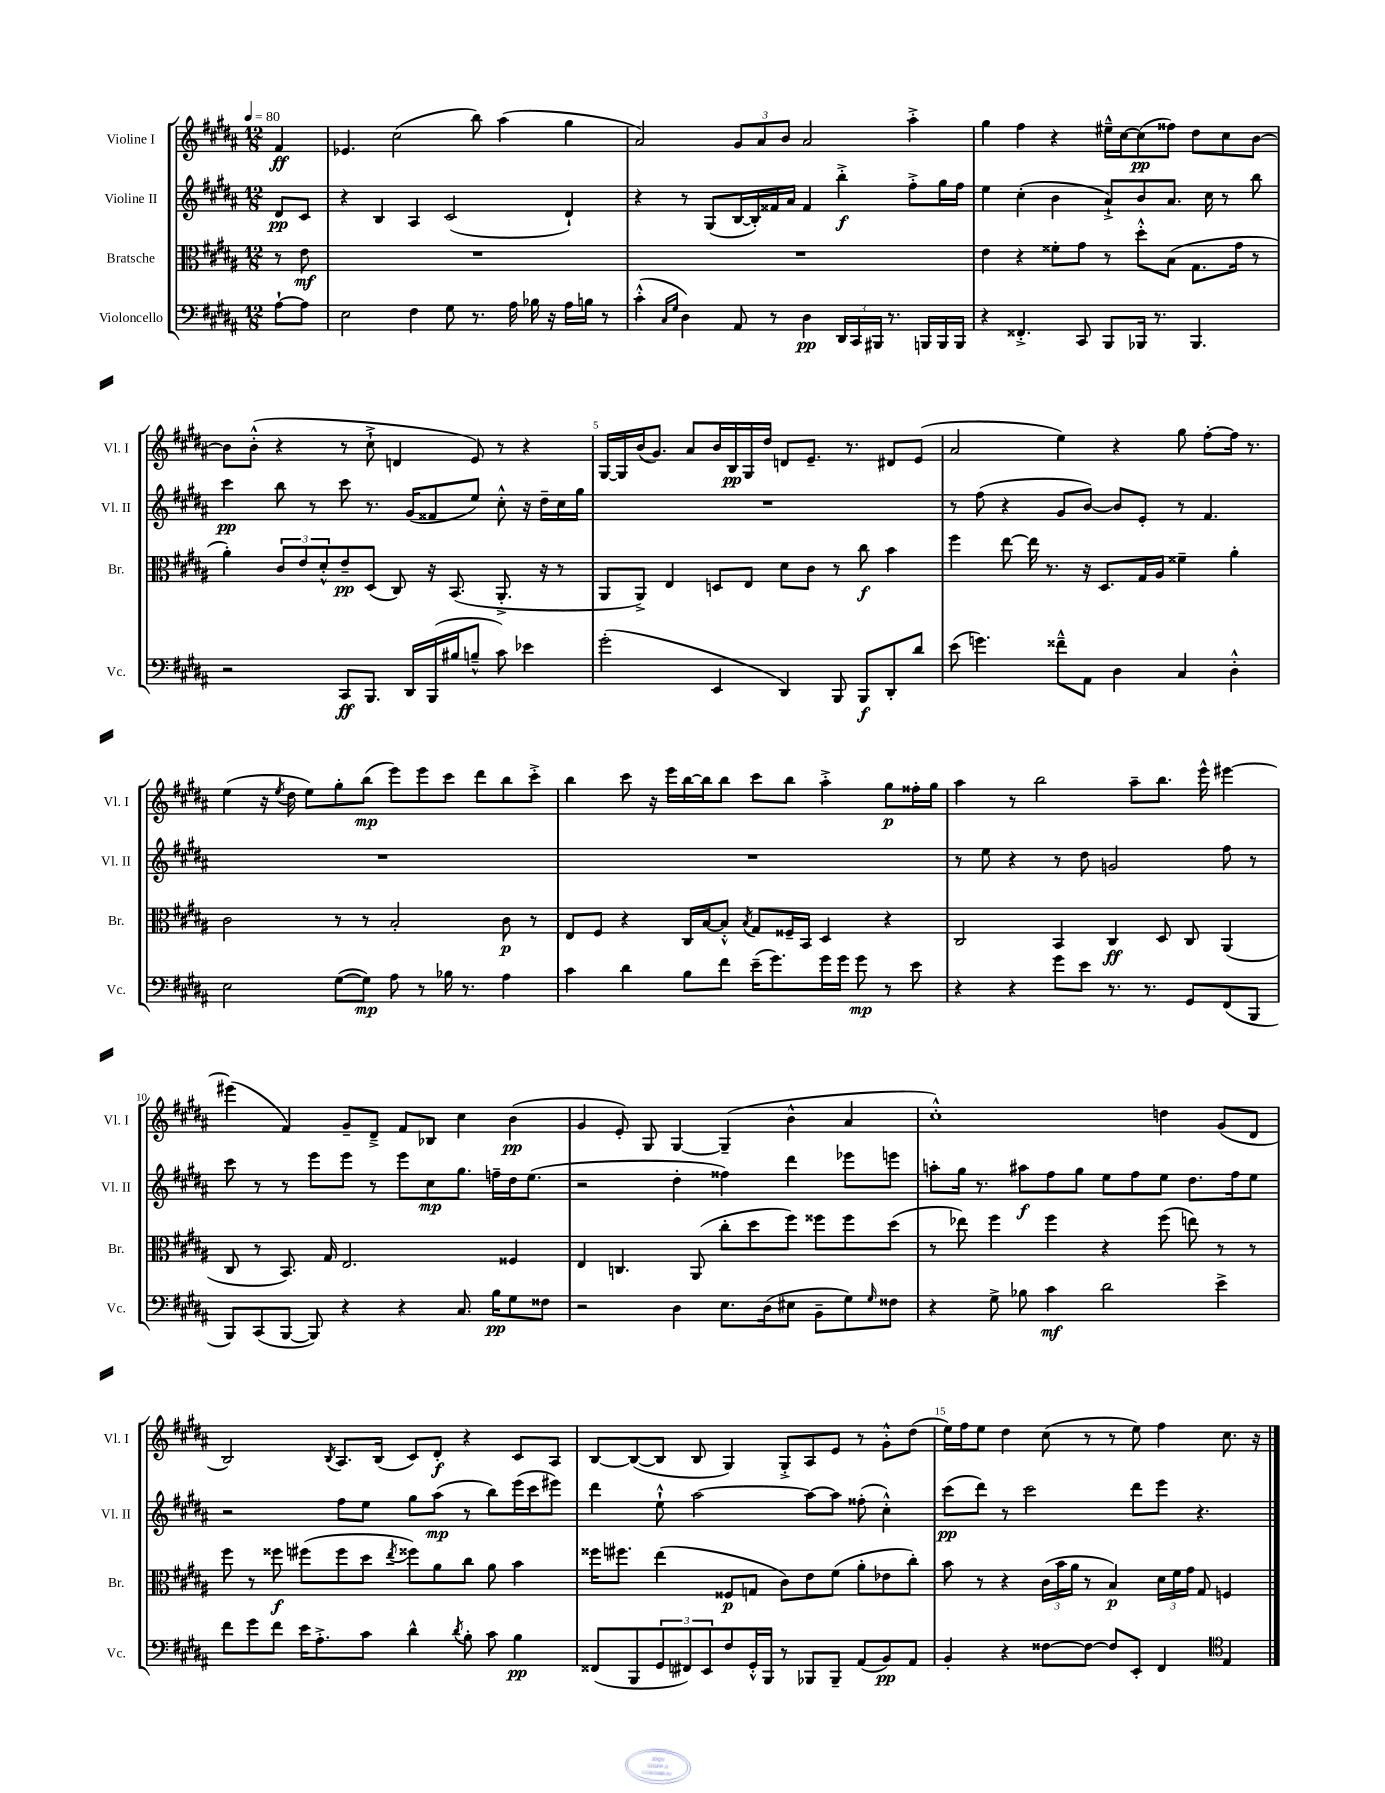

**kern	**kern	**kern	**kern
*staff4	*staff3	*staff2	*staff1
*clefF4	*clefC3	*clefG2	*clefG2
*k[f#c#g#d#a#]	*k[f#c#g#d#a#]	*k[f#c#g#d#a#]	*k[f#c#g#d#a#]
*M12/8	*M12/8	*M12/8	*M12/8
*MM80	*MM80	*MM80	*MM80
[8A#`	8r	8d#	4f#
8A#]	8e	8c#	.
=	=	=	=
2E	1.r	4r	4.e-
.	.	4B	.
.	.	.	(2cc#
4F#	.	4A#	.
8G#	.	(2c#	.
8.r	.	.	8bb)
.	.	.	(4aa#
16A#	.	.	.
16B-	.	.	.
16r	.	.	.
16A#	.	4d#`)	4gg#
16B	.	.	.
8r	.	.	.
=	=	=	=
(4c#'^^	1.r	4r	2a#)
16qqC#	.	.	.
16qqG#	.	.	.
4D#)	.	8r	.
.	.	(8G#	.
8AA#	.	[16B	12g#
.	.	16B'])	.
.	.	.	12a#
8r	.	16f##	.
.	.	.	12b
.	.	16a#	.
4D#	.	4f##	2a#
24DD#	.	4bb'^	.
24CC#	.	.	.
24BBB#	.	.	.
8.r	.	.	.
.	.	8ff#'^	4aa#'^
16BBB	.	.	.
16BBB	.	16gg#	.
16BBB	.	16ff#	.
=	=	=	=
4r	4e	4ee	4gg#
4.FF##'^	4r	(4cc#'	4ff#
.	8f##'	4b	4r
8CC#	8g#	.	.
8BBB	8r	8a#`^)	16ee#~^^
.	.	.	[16cc#
16BBB-	8dd#'^^	8b	(8cc#]
8.r	.	.	.
.	(8B	8.a#	8ff##)
4.BBB-	8.G#	.	8dd#
.	.	16cc#	.
.	.	8r	8cc#
.	16g#	.	.
.	8r	8bb	[8b
=	=	=	=
2r	4a#')	4ccc#	8b]
.	.	.	(8b'^^
.	12c#	8bb	4r
.	12e	.	.
.	.	8r	.
.	12d#'^^	.	.
8CC#	8e~	8ccc#	8r
8.BBB	(8D#	8.r	8cc#`^
.	8C#)	.	4d
16DD#	.	(16g#	.
(16BBB	16r	8f##	.
16B#	(8.BB	.	.
8B~^^	.	8ee)	8e)
8c#)	8.AA#'^	8cc#'^^	8r
4e-	.	16r	4r
.	16r	16dd#~	.
.	8r	16cc#	.
.	.	16gg#	.
=	=	=	=
(2g#'	8AA#	1.r	[16G#
.	.	.	16G#]
.	8AA#^)	.	(16b
.	.	.	8.g#)
.	4E	.	.
.	.	.	8a#
4EE	8D	.	16b
.	.	.	16B
.	8E	.	16G#
.	.	.	16dd#
4DD#)	8d#	.	8d
.	8c#	.	8.e~
8BBB	8r	.	.
.	.	.	8.r
8BBB	8cc#	.	.
8DD#'	4b	.	8d#
8d#	.	.	(8e
=	=	=	=
(8e	4ff#	8r	2a#
4.g)	.	(8ff#	.
.	[8ee	4r	.
.	16ee]	.	.
.	8.r	.	.
8f##~^^	.	8g#	4ee)
8AA#	16r	[8b)	.
.	8.D#	.	.
4D#	.	8b]	4r
.	16G#	8e'	.
.	16A#	.	.
4C#	4f##~	8r	8gg#
.	.	4.f#	[8ff#'
4D#'^^	4a#'	.	16ff#]
.	.	.	8.r
=	=	=	=
2E	2c#	1.r	(4ee
.	.	.	16r
.	.	.	8qee
.	.	.	16dd#
.	.	.	8ee)
([8G#	8r	.	8gg#'
8G#])	8r	.	(8bb
8A#	2B'	.	8eee)
8r	.	.	8eee
16B-	.	.	8ccc#
8.r	.	.	.
.	.	.	8ddd#
4A#	8c#	.	8bb
.	8r	.	8ccc#'^
=	=	=	=
4c#	8E	1.r	4bb
.	8F#	.	.
4d#	4r	.	8ccc#
.	.	.	16r
.	.	.	16eee
8B	16C#	.	[16bb
.	[16B	.	16bb]
8f#	8B'^^]	.	8bb
.	8qB	.	.
(16e~	8G#	.	8ccc#
8.g#)	.	.	.
.	16F##~	.	8bb
.	16BB	.	.
16g#	4D#	.	4aa#'^
16g#	.	.	.
8g#	.	.	.
8r	4r	.	8gg#
8e	.	.	16ff##'
.	.	.	16gg#
=	=	=	=
4r	2C#	8r	4aa#
.	.	8ee	.
4r	.	4r	8r
.	.	.	2bb
8g#	4BB	8r	.
8e	.	8dd#	.
8.r	4C#	2g	.
.	.	.	8aa#~
8.r	.	.	.
.	8D#	.	8.bb
8GG#	8C#	.	.
.	.	.	16eee^^
(8FF#	(4AA#	8ff#	[4eee#
8BBB	.	8r	.
=	=	=	=
8BBB)	8C#	8ccc#	(4eee#]
(8CC#	8r	8r	.
[8BBB	8.BB)	8r	4f#)
8BBB])	.	8eee	.
.	16G#	.	.
4r	2.E	8eee	8g#~
.	.	8r	8d#~^
4r	.	8eee	8f#
.	.	8cc#	8B-
8.C#	.	8.gg#	4cc#
16B	.	16ff~	.
8G#	4F##	16dd#	(4b
.	.	(8.ee	.
8F##	.	.	.
=	=	=	=
2r	4E	2r	4g#
.	4.C	.	8e')
.	.	.	8G#
4D#	.	4dd#'	[4G#
.	(8AA#	.	.
8.E	8cc#'	4ff##)	(4G#~]
.	8dd#	.	.
(16D#	.	.	.
8E#	8ff#)	4ddd#	4b^^
8BB~	8ff##	.	.
8G#)	8ff##	8eee-	4a#
16qqG#	.	.	.
8F##	(8dd#	8eee	.
=	=	=	=
4r	8r	8aa'	1cc#'^^)
.	8ee-)	16gg#	.
.	.	8.r	.
8G#^	4ff#	.	.
8B-	.	8aa#	.
4c#	4ff#	8ff#	.
.	.	8gg#	.
2d#	4r	8ee	.
.	.	8ff#	.
.	(8ff#	8ee	4dd
.	8ee)	8.dd#	.
4e^	8r	.	(8g#
.	.	16ff#	.
.	8r	8ee	8d#
=	=	=	=
8f#	8ff#	2r	2B)
8g#	8r	.	.
8f#	8ff##	.	.
16e	(8ff#	.	.
8.A#'^	.	.	.
.	.	.	8qB
.	8ff#	8ff#	8.A#
8c#	8dd#	8ee	.
.	.	.	(16B
.	8qee	.	.
4d#^^	8ff##)	8gg#	8c#)
.	8a#	(8aa#	8d#'
8qd#	.	.	.
8B'	8cc#	8r	4r
8c#	8a#	8bb)	.
4B	4b	(16eee	8c#
.	.	16ccc#	.
.	.	8eee#)	8A#
=	=	=	=
(8FF##	16ff##	4ddd#	[8B
.	8.ff#	.	.
8BBB	.	.	(8B_
12GG#	(4ee	8ee`^^	8B]
12FF#)	.	.	.
.	.	[2aa#	8B
12EE	.	.	.
8F#	8F##	.	4G#)
16GG#'^^	8G	.	.
16BBB	.	.	.
8r	8c#)	.	8G#'^
8BBB-	8e	8aa#_	8A#
8BBB-~	(8f#	8aa#]	8e
(8AA#	8a#'	(8ff##'	8r
8BB)	8e-	4cc#'^^)	8g#'^^
8AA#	8cc#')	.	(8dd#
=	=	=	=
4BB'	8b	(8ccc#	16ee)
.	.	.	16ff#
.	8r	8ddd#)	8ee
4r	4r	8r	4dd#
.	.	2ccc#	.
[8F##	(24c#	.	(8cc#
.	24b	.	.
.	24a#	.	.
8F##_	8r	.	8r
8F##]	4B)	.	8r
8EE'	.	8ddd#	8ee)
4FF#	24d#	8eee	4ff#
.	24f#	.	.
.	24g#	.	.
.	8G#	4.r	.
*clefC4	*	*	*
4E	4F	.	8.cc#
.	.	.	16r
==	==	==	==
*-	*-	*-	*-
